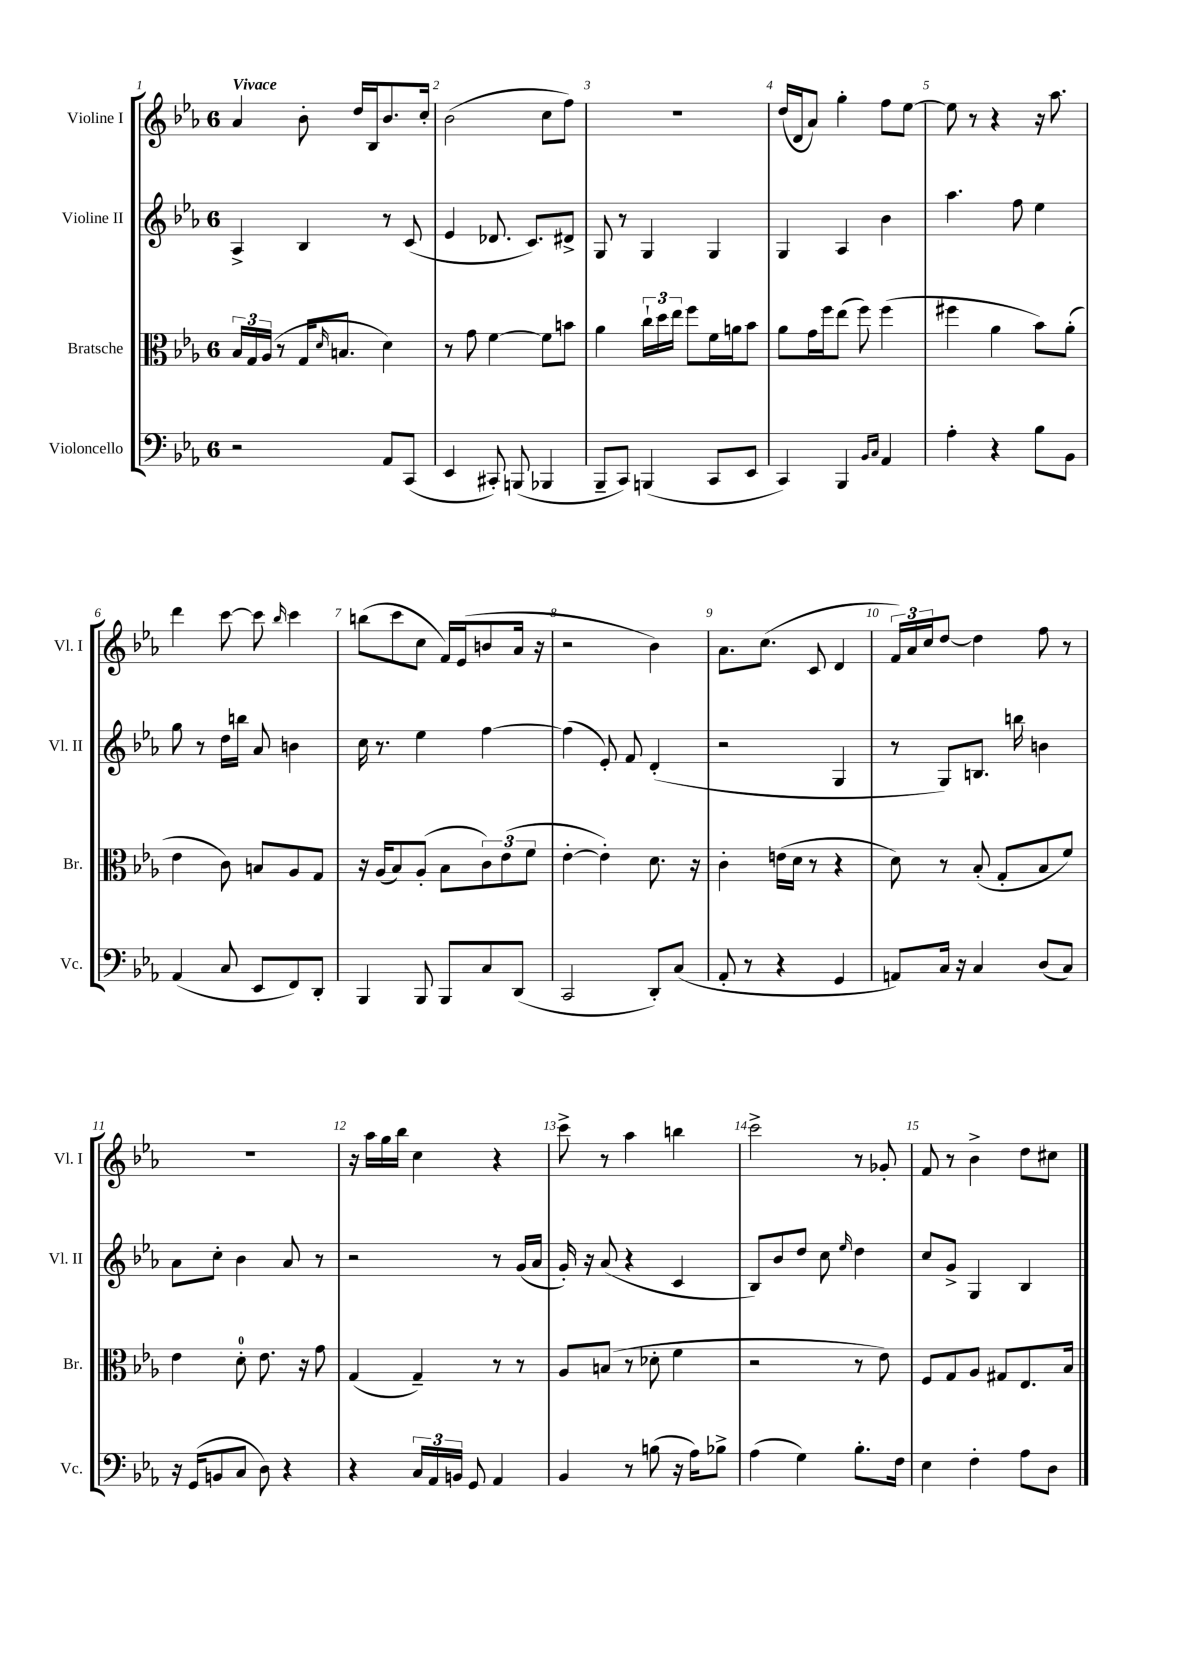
<<
\new StaffGroup <<
\new Staff = "s0" \with { instrumentName = "Violine I" shortInstrumentName = "Vl. I" } {
    \clef treble \key ees \major \once \override Staff.TimeSignature.style = #'single-digit \time 6/8 \tempo "Vivace"
    aes'4 bes'8-. d''16 bes16 bes'8. c''16-. |
    bes'2( c''8 f''8) |
    R2. |
    d''16( d'16 aes'8) g''4-. f''8 ees''8~ |
    ees''8 r8 r4 r16 aes''8. |
    d'''4 c'''8~ c'''8 \grace { bes''16 } c'''4 |
    b''8( c'''8 c''8 f'16) ees'16( b'8 aes'16 r16 |
    r2 bes'4) |
    aes'8. c''8.( c'8 d'4 |
    \tuplet 3/2 { f'16) aes'16 c''16 } d''8~ d''4 f''8 r8 |
    R2. |
    r16 aes''16 g''16 bes''16 c''4 r4 |
    c'''8-> r8 aes''4 b''4 |
    c'''2-> r8 ges'8-. |
    f'8 r8 bes'4-> d''8 cis''8 \bar "|." |
}
\new Staff = "s1" \with { instrumentName = "Violine II" shortInstrumentName = "Vl. II" } {
    \clef treble \key ees \major \once \override Staff.TimeSignature.style = #'single-digit \time 6/8
    aes4-> bes4 r8 c'8( |
    ees'4 des'8. c'8.) dis'8-> |
    g8 r8 g4 g4 |
    g4 aes4 bes'4 |
    aes''4. f''8 ees''4 |
    g''8 r8 d''16 b''16 aes'8 b'4 |
    c''16 r8. ees''4 f''4~ |
    f''4( ees'8-.) f'8 d'4-.( |
    r2 g4 |
    r8 g8) b8. b''16 b'4 |
    aes'8 c''8-. bes'4 aes'8 r8 |
    r2 r8 g'16( aes'16 |
    g'16-.) r16 aes'8( r4 c'4 |
    bes8) bes'8 d''8 c''8 \grace { ees''16 } d''4 |
    c''8 g'8-> g4 bes4 \bar "|." |
}
\new Staff = "s2" \with { instrumentName = "Bratsche" shortInstrumentName = "Br." } {
    \clef alto \key ees \major \once \override Staff.TimeSignature.style = #'single-digit \time 6/8
    \tuplet 3/2 { bes16 g16 aes16( } r8 g16 \grace { d'16 } b8. d'4) |
    r8 g'8 f'4~ f'8 b'8 |
    aes'4 \tuplet 3/2 { c''16-! d''16 ees''16 } f''8 f'16 a'16 bes'8 |
    aes'8 g'16 f''16 ees''8( f''8) f''4( |
    fis''4 aes'4 bes'8) aes'8-.( |
    ees'4 c'8) b8 aes8 g8 |
    r16 aes16( bes8) aes8-.( bes8 \tuplet 3/2 { c'8) ees'8( f'8 } |
    ees'4~-. ees'4-.) d'8. r16 |
    c'4-. e'16( d'16 r8 r4 |
    d'8) r8 bes8-.( g8-. bes8 f'8) |
    ees'4 d'8-0-. ees'8. r16 g'8 |
    g4( g4--) r8 r8 |
    aes8 b8( r8 des'8-. f'4 |
    r2 r8 ees'8) |
    f8 g8 aes8 gis8 ees8. bes16 \bar "|." |
}
\new Staff = "s3" \with { instrumentName = "Violoncello" shortInstrumentName = "Vc." } {
    \clef bass \key ees \major \once \override Staff.TimeSignature.style = #'single-digit \time 6/8
    r2 aes,8 c,8( |
    ees,4 cis,8-.) b,,8( bes,,4 |
    bes,,8-- c,8) b,,4( c,8 ees,8 |
    c,4) bes,,4 \grace { bes,16 c16 } aes,4 |
    aes4-. r4 bes8 bes,8 |
    aes,4( c8 ees,8 f,8) d,8-. |
    bes,,4 bes,,8 bes,,8 c8 d,8( |
    c,2 d,8-.) c8( |
    aes,8-. r8 r4 g,4 |
    a,8) c16 r16 c4 d8( c8) |
    r16 g,16( b,8 c8 d8) r4 |
    r4 \tuplet 3/2 { c16 aes,16 b,16 } g,8 aes,4 |
    bes,4 r8 b8( r16 aes16) bes8-> |
    aes4( g4) bes8.-. f16 |
    ees4 f4-. aes8 d8 \bar "|." |
}
>>
>>
\layout { \context { \Score \override BarNumber.break-visibility = ##(#f #t #t) barNumberVisibility = #all-bar-numbers-visible } }
